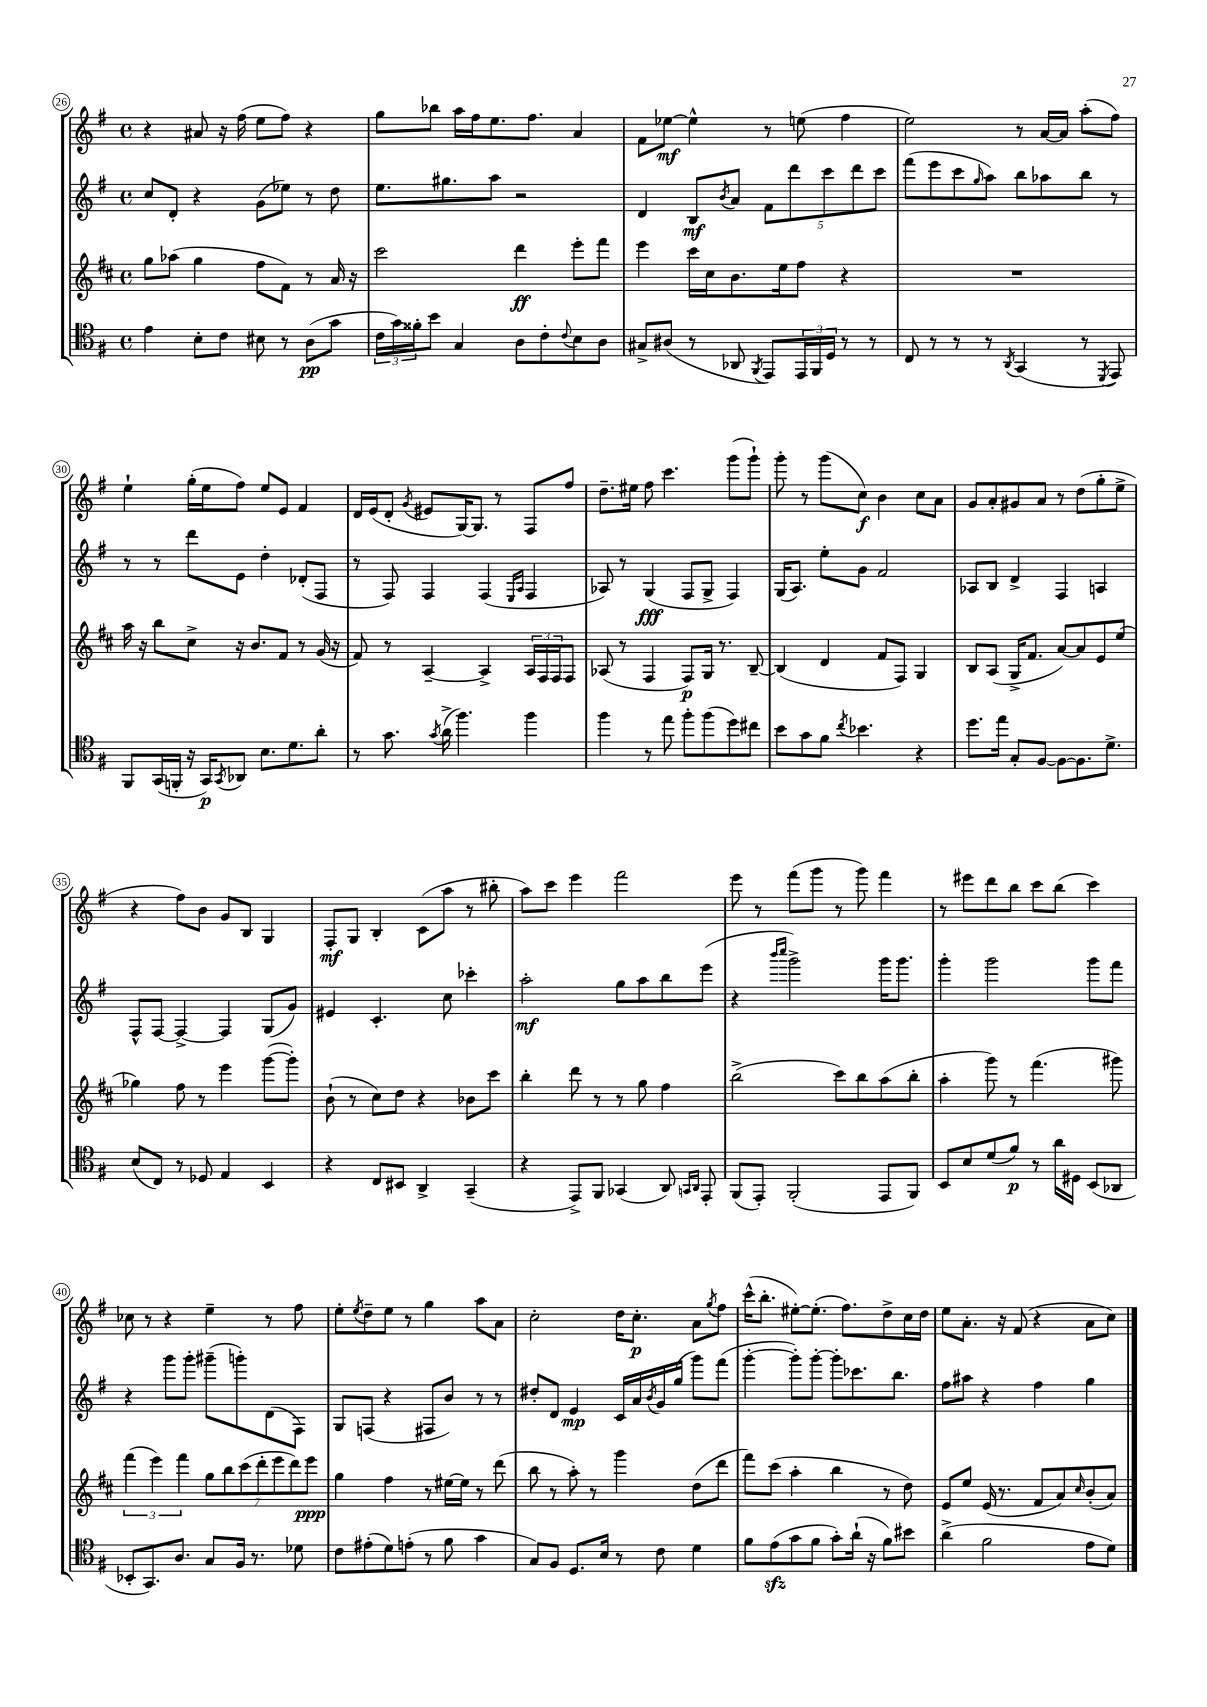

**kern	**dynam	**kern	**dynam	**kern	**dynam	**kern	**dynam
*part4	*part4	*part3	*part3	*part2	*part2	*part1	*part1
*staff4	*staff4	*staff3	*staff3	*staff2	*staff2	*staff1	*staff1
*clefC4	*	*clefG2	*	*clefG2	*	*clefG2	*
*k[f#]	*	*k[f#c#]	*	*k[f#]	*	*k[f#]	*
*M4/4	*	*M4/4	*	*M4/4	*	*M4/4	*
*met(c)	*	*met(c)	*	*met(c)	*	*met(c)	*
=26	=26	=26	=26	=26	=26	=26	=26
4e\	.	8gg\L	.	8cc/L	.	4r	.
.	.	(8aa-X\J	.	8d'/J	.	.	.
8B'\L	.	4gg\	.	4r	.	8a#X/	.
8c\J	.	.	.	.	.	16r	.
.	.	.	.	.	.	(16ff#\	.
8B#X\	.	8ff#\L	.	(8g\L	.	8ee\L	.
8r	.	8f#\J)	.	8ee-X\J)	.	8ff#\J)	.
(8A\L	pp	8r	.	8r	.	4r	.
8g\J	.	16a/	.	8dd\	.	.	.
.	.	16r	.	.	.	.	.
=27	=27	=27	=27	=27	=27	=27	=27
24c\LL	.	2ccc#\	.	8.ee\L	.	8gg\L	.
24g\)	.	.	.	.	.	.	.
24f##X'\J	.	.	.	.	.	.	.
8b\J	.	.	.	.	.	8bb-X\J	.
.	.	.	.	8.gg#X\	.	.	.
4G/	.	.	.	.	.	16aa\LL	.
.	.	.	.	.	.	16ff#\J	.
.	.	.	.	8aa\J	.	8.ee\	.
8A\L	.	4ddd\	ff	2r	.	.	.
.	.	.	.	.	.	8.ff#\J	.
8c'\	.	.	.	.	.	.	.
8qqc/	.	.	.	.	.	.	.
8B\	.	8eee'\L	.	.	.	4a/	.
8A\J	.	8fff#\J	.	.	.	.	.
=28	=28	=28	=28	=28	=28	=28	=28
8G#X^/L	.	4eee\	.	4d/	.	8f#\L	.
(8A#X/J	.	.	.	.	.	[8ee-X\J	mf
8r	.	16ccc#\LL	.	8B/L	mf	4ee-^^\]	.
.	.	16cc#\J	.	.	.	.	.
.	.	.	.	8qb/	.	.	.
8AA-X/	.	8.b\	.	8a/J	.	.	.
8qFF#/	.	.	.	.	.	.	.
8EE/L)	.	.	.	10f#\L	.	8r	.
.	.	16ee\k	.	.	.	.	.
.	.	.	.	10ddd\	.	.	.
24EE/L	.	8ff#\J	.	.	.	(8een\	.
24FF#/	.	.	.	.	.	.	.
.	.	.	.	10ccc\	.	.	.
24D/JJ	.	.	.	.	.	.	.
8r	.	4r	.	.	.	4ff#\	.
.	.	.	.	10ddd\	.	.	.
8r	.	.	.	.	.	.	.
.	.	.	.	10ccc\J	.	.	.
=29	=29	=29	=29	=29	=29	=29	=29
8C/	.	1r	.	(8fff#\L	.	2ee\)	.
8r	.	.	.	8eee\	.	.	.
8r	.	.	.	8ccc\	.	.	.
.	.	.	.	16qqgg/	.	.	.
8r	.	.	.	8aa\J)	.	.	.
8qAA/	.	.	.	.	.	.	.
(4GG/	.	.	.	8bb\L	.	8r	.
.	.	.	.	8aa-X\	.	[16a/LL	.
.	.	.	.	.	.	16a/JJ]	.
8r	.	.	.	8bb\J	.	(8aa'\L	.
8qDD/	.	.	.	.	.	.	.
8EE/)	.	.	.	8r	.	8ff#\J)	.
!!LO:LB:g=z
=30	=30	=30	=30	=30	=30	=30	=30
8FF#/L	.	16aa\	.	8r	.	4ee`\	.
.	.	16r	.	.	.	.	.
(16GG/L	.	8bb\L	.	8r	.	.	.
16FFn'/JJ	.	.	.	.	.	.	.
16r	.	8cc#^\J	.	8ddd\L	.	(16gg'\LL	.
16GG/KL)	p	.	.	.	.	16ee\J	.
8qGG/	.	.	.	.	.	.	.
8AA-X/J	.	16r	.	8e\J	.	8ff#\J)	.
.	.	8.b/L	.	.	.	.	.
8.B\L	.	.	.	4dd'\	.	8ee/L	.
.	.	8f#/J	.	.	.	8e/J	.
8.d\	.	.	.	.	.	.	.
.	.	8r	.	(8d-X'/L	.	4f#/	.
8a'\J	.	(16g/	.	8F#/J	.	.	.
.	.	16r	.	.	.	.	.
=31	=31	=31	=31	=31	=31	=31	=31
8r	.	8f#/)	.	8r	.	16d/LL	.
.	.	.	.	.	.	(16e/J	.
8.g\	.	8r	.	8F#/)	.	8d'/J	.
.	.	.	.	.	.	8qg/	.
.	.	[4A~/	.	4F#/	.	8e#X/L	.
8qg/	.	.	.	.	.	.	.
(16a^\	.	.	.	.	.	.	.
4.ff#\)	.	.	.	.	.	[16G/K)	.
.	.	.	.	.	.	8.G/J]	.
.	.	4A^/]	.	(4F#/	.	.	.
.	.	.	.	.	.	8r	.
.	.	.	.	16qqE/LL	.	.	.
.	.	.	.	16qqA/JJ	.	.	.
4ff#\	.	24A/LL	.	4F#/	.	8F#/L	.
.	.	24F#/	.	.	.	.	.
.	.	24F#/J	.	.	.	.	.
.	.	8F#/J	.	.	.	8ff#/J	.
=32	=32	=32	=32	=32	=32	=32	=32
4ff#\	.	(8A-X/	.	8A-X/)	.	8.dd~\L	.
.	.	8r	.	8r	.	.	.
.	.	.	.	.	.	16ee#X\Jk	.
8r	.	4F#/	.	(4G/	fff	8ff#\	.
8ee\	.	.	.	.	.	4.ccc\	.
8ff#'\L	.	8F#/L)	p	8F#/L	.	.	.
(8ff#\	.	16G/Jk	.	8G^/J	.	.	.
.	.	8.r	.	.	.	.	.
8dd\)	.	.	.	4F#/)	.	(8ggg\L	.
8cc#X\J	.	[8B~/	.	.	.	8ggg`\J)	.
=33	=33	=33	=33	=33	=33	=33	=33
8b\L	.	(4B/]	.	(16G/KL	.	8ggg'\	.
.	.	.	.	8.A/J)	.	.	.
8g\	.	.	.	.	.	8r	.
8f#\J	.	4d/	.	8ee'\L	.	(8ggg\L	.
8qcc/	.	.	.	.	.	.	.
4.b-X\	.	.	.	8g\J	.	8cc\J)	f
.	.	8f#/L	.	2f#/	.	4b\	.
.	.	8F#/J)	.	.	.	.	.
4r	.	4G/	.	.	.	8cc\L	.
.	.	.	.	.	.	8a\J	.
=34	=34	=34	=34	=34	=34	=34	=34
8.dd\L	.	8B/L	.	8A-X/L	.	8g/L	.
.	.	(8A/J	.	8B/J	.	8a'/	.
16ee\Jk	.	.	.	.	.	.	.
8G'/L	.	16G^/KL	.	4d^/	.	8g#X/	.
.	.	8.f#/J	.	.	.	.	.
[8F#/J	.	.	.	.	.	8a/J	.
8F#\L_	.	[8a/L)	.	4F#/	.	8r	.
8.F#\]	.	8a/]	.	.	.	(8dd\L	.
.	.	8e/	.	4An/	.	8gg'\	.
8.d^\J	.	.	.	.	.	.	.
.	.	(8ee/J	.	.	.	8ee^\J	.
!!LO:LB:g=z
=35	=35	=35	=35	=35	=35	=35	=35
(8B/L	.	4gg-X\)	.	8F#^^/L	.	4r	.
8C/J)	.	.	.	[8F#/J	.	.	.
8r	.	8ff#\	.	4F#^/_	.	8ff#\L)	.
8D-X/	.	8r	.	.	.	8b\J	.
4E/	.	4eee\	.	4F#/]	.	8g/L	.
.	.	.	.	.	.	8B/J	.
4BB/	.	([8ggg\L	.	(8G/L	.	4G/	.
.	.	8ggg'\J])	.	8g/J)	.	.	.
=36	=36	=36	=36	=36	=36	=36	=36
4r	.	(8b`\	.	4e#X/	.	8F#'/L	mf
.	.	8r	.	.	.	8G/J	.
8C/L	.	8cc#\L)	.	4.c'/	.	4B'/	.
8BB#X/J	.	8dd\J	.	.	.	.	.
4AA^/	.	4r	.	.	.	(8c\L	.
.	.	.	.	8cc\	.	8aa\J	.
(4GG~/	.	8b-X\L	.	4ccc-X'\	.	8r	.
.	.	8ccc#\J	.	.	.	8bb#X'\	.
=37	=37	=37	=37	=37	=37	=37	=37
4r	.	4bb'\	.	2aa'\	mf	8aa\L)	.
.	.	.	.	.	.	8ccc\J	.
8EE^/L)	.	8ddd\	.	.	.	4eee\	.
8FF#/J	.	8r	.	.	.	.	.
(4GG-X/	.	8r	.	8gg\L	.	2fff#\	.
.	.	8gg\	.	8aa\	.	.	.
8AA/)	.	4ff#\	.	8bb\	.	.	.
16qqGGn/LL	.	.	.	.	.	.	.
16qqAA/JJ	.	.	.	.	.	.	.
8EE'/	.	.	.	(8eee\J	.	.	.
=38	=38	=38	=38	=38	=38	=38	=38
(8FF#/L	.	(2bb^\	.	4r	.	8eee\	.
8EE'/J)	.	.	.	.	.	8r	.
.	.	.	.	16qqbbb/LL	.	.	.
.	.	.	.	16qqcccc/JJ	.	.	.
(2FF#'/	.	.	.	2ggg^\)	.	(8fff#\L	.
.	.	.	.	.	.	8ggg\J	.
.	.	8ccc#\L)	.	.	.	8r	.
.	.	8bb\	.	.	.	8ggg\)	.
8EE/L	.	(8aa\	.	16ggg\KL	.	4fff#\	.
.	.	.	.	8.ggg\J	.	.	.
8FF#/J)	.	8bb'\J	.	.	.	.	.
=39	=39	=39	=39	=39	=39	=39	=39
8BB/L	.	4aa'\	.	4ggg'\	.	8r	.
8B/	.	.	.	.	.	8eee#X\L	.
(8d/	.	8ggg\)	.	2ggg\	.	8ddd\	.
8f#/J)	p	8r	.	.	.	8bb\J	.
8r	.	(4.fff#\	.	.	.	8ccc\L	.
16a\LL	.	.	.	.	.	(8bb\J	.
16D#X\JJ	.	.	.	.	.	.	.
(8BB/L	.	.	.	8ggg\L	.	4ccc\)	.
8AA-X/J	.	8ggg#X\)	.	8fff#\J	.	.	.
!!LO:LB:g=z
=40	=40	=40	=40	=40	=40	=40	=40
8BB-X'/L	.	(6fff#\	.	4r	.	8cc-X\	.
8.GG/)	.	.	.	.	.	8r	.
.	.	6eee\)	.	.	.	.	.
.	.	.	.	8ggg\L	.	4r	.
8.A/J	.	.	.	.	.	.	.
.	.	6fff#\	.	.	.	.	.
.	.	.	.	8ggg'\J	.	.	.
8G/L	.	14gg\L	.	(8ggg#X~\L	.	4ee~\	.
.	.	14bb\	.	.	.	.	.
16F#/Jk	.	.	.	8gggn'\)	.	.	.
.	.	(14ccc#\	.	.	.	.	.
8.r	.	.	.	.	.	.	.
.	.	14ddd'\	.	.	.	.	.
.	.	.	.	(8d\	.	8r	.
.	.	14eee\	.	.	.	.	.
.	.	14ddd\)	.	.	.	.	.
8d-X\	.	.	.	8F#\J)	.	8ff#\	.
.	.	14eee\J	ppp	.	.	.	.
=41	=41	=41	=41	=41	=41	=41	=41
8c\L	.	4gg\	.	8G/L	.	8ee'\L	.
.	.	.	.	.	.	8qee/	.
(8e#X'\	.	.	.	(8Fn/J	.	8dd~\	.
8d\)	.	4ff#\	.	4r	.	8ee\J	.
(8en'\J	.	.	.	.	.	8r	.
8r	.	8r	.	8F#X/L	.	4gg\	.
8f#\	.	[16ee#X\LL	.	8b/J)	.	.	.
.	.	16ee#\JJ]	.	.	.	.	.
4g\	.	8r	.	8r	.	8aa\L	.
.	.	(8ddd\	.	8r	.	8a\J	.
=42	=42	=42	=42	=42	=42	=42	=42
8G/L)	.	8bb\	.	8dd#X'/L	.	2cc'\	.
8F#/J	.	8r	.	8d/J	.	.	.
8.D/L	.	8aa'\)	.	4e/	mp	.	.
.	.	8r	.	.	.	.	.
16B/Jk	.	.	.	.	.	.	.
8r	.	4ggg\	.	16c/LL	.	16dd\KL	.
.	.	.	.	16a/	.	8.cc'\J	p
.	.	.	.	8qb/	.	.	.
8c\	.	.	.	16g/	.	.	.
.	.	.	.	(16gg/JJ	.	.	.
4d\	.	(8dd\L	.	8ggg\L)	.	8a\L	.
.	.	.	.	.	.	8qgg/	.
.	.	8ddd\J	.	(8fff#\J	.	8ff#\J	.
=43	=43	=43	=43	=43	=43	=43	=43
8f#\L	.	8fff#\L)	.	[4ggg'\	.	(16ccc^^\KL	.
.	.	.	.	.	.	8.bb'\J	.
(8ezz\	.	(8ccc#\J	.	.	.	.	.
8g\	.	4aa'\	.	8ggg'\L])	.	[8ee#X'\L)	.
8f#\J	.	.	.	[8ggg'\J	.	(8.ee#'\J]	.
8g'\L)	.	4bb\	.	8ggg'\L]	.	.	.
.	.	.	.	.	.	8.ff#\L)	.
(16a`\Jk	.	.	.	8.ccc-X\	.	.	.
16r	.	.	.	.	.	.	.
8f#\L)	.	8r	.	.	.	8dd^\	.
.	.	.	.	8.bb\J	.	.	.
8b#X\J	.	8dd\)	.	.	.	16cc\L	.
.	.	.	.	.	.	16dd\JJ	.
=44	=44	=44	=44	=44	=44	=44	=44
(4a^\	.	8e/L	.	8ff#\L	.	8ee\L	.
.	.	8ee/J	.	8aa#X\J	.	8.a'\J	.
2f#\	.	(16e/	.	4r	.	.	.
.	.	8.r	.	.	.	16r	.
.	.	.	.	.	.	(8f#/	.
.	.	8f#/L	.	4ff#\	.	4r	.
.	.	8a/)	.	.	.	.	.
.	.	16qqcc#/	.	.	.	.	.
8e\L	.	(8b'/	.	4gg\	.	8a\L	.
8d\J)	.	8a/J)	.	.	.	8cc\J)	.
==	==	==	==	==	==	==	==
*-	*-	*-	*-	*-	*-	*-	*-
